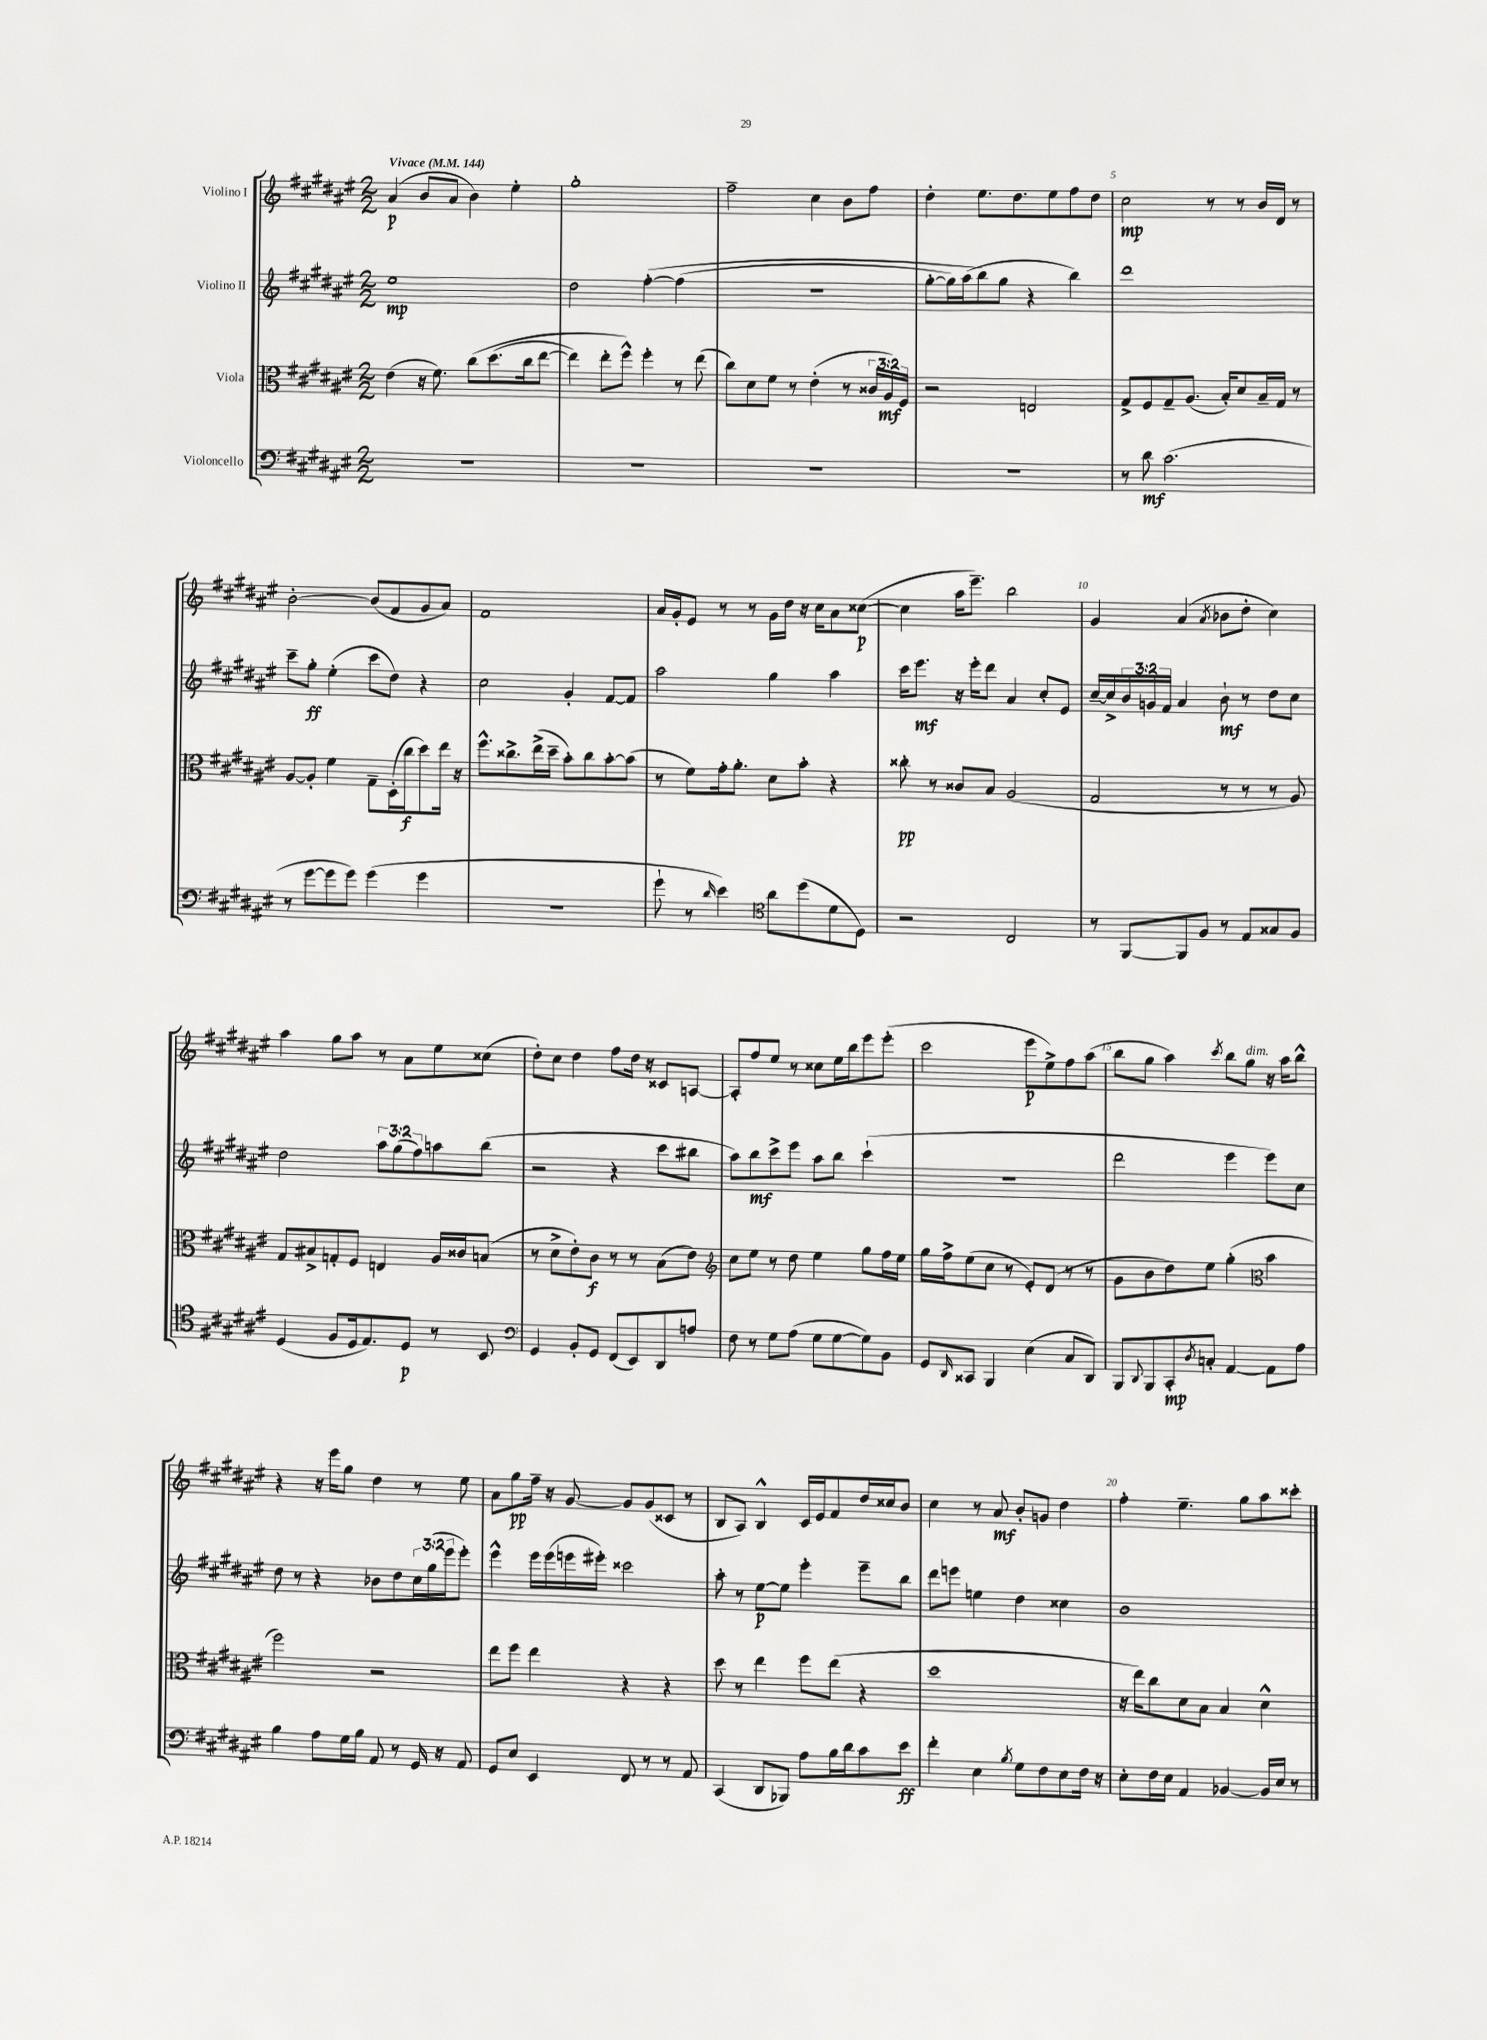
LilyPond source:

<<
\new StaffGroup <<
\new Staff = "s0" \with { instrumentName = "Violino I" } {
    \clef treble \key fis \major \numericTimeSignature \time 2/2 \tempo "Vivace" 4 = 144
    ais'4\p( b'8 ais'8 b'4) eis''4-. |
    gis''1-. |
    fis''2-- cis''4 b'8 fis''8 |
    dis''4-. eis''8. dis''8. eis''8 fis''8 dis''8 |
    cis''2\mp r8 r8 b'16 dis'16 r8 |
    b'2~-. b'8( fis'8 gis'8 ais'8) |
    fis'1 |
    ais'16 gis'16-. eis'8 r8 r8 gis'16 dis''16 r16 cis''16 ais'8 cisis''8~\p( |
    cisis''4 ais''16 eis'''8.--) b''2 |
    gis'4 ais'4( \acciaccatura { ais'8 } bes'8 dis''8-. cis''4) |
    ais''4 gis''8 ais''8 r8 ais'8 eis''8 cisis''8( |
    dis''8-.) cis''8 dis''4 fis''8 dis''16 r16 cisis'8 a8~ |
    a8-. fis''8 eis''8 r8 cisis''8 eis''16 b''16 eis'''8 eis'''8-.( |
    cis'''2 eis'''8\p eis''8->) fis''8 ais''8( |
    b''8 gis''8 ais''4) \acciaccatura { cis'''8 } b''8 gis''8^\markup { \italic "dim." } r16 ais''16 b''8-^ |
    r4 r16 eis'''16 gis''8 dis''4 r8 eis''8 |
    ais'8 gis''8\pp fis''16-- r16 gis'8~ gis'8 gis'8( cisis'8 r8 |
    b8 ais8) b4-^ cis'16 eis'16 fis'8 dis''16 cisis''16 b'8 |
    cis''4 r8 ais'8\mf b'8-. g'8 dis''4 |
    fis''4-. eis''4.-- gis''8 ais''8 cisis'''8-. \bar "|." |
}
\new Staff = "s1" \with { instrumentName = "Violino II" } {
    \clef treble \key fis \major \numericTimeSignature \time 2/2 \override Staff.TupletNumber.text = #tuplet-number::calc-fraction-text
    eis''1\mp |
    dis''2 fis''4~-.\( fis''4( |
    r1 |
    gis''8~-. gis''16) ais''16( b''8\) gis''8 r4 b''4) |
    dis'''1 |
    cis'''8-- gis''8-.\ff eis''4-.( cis'''8 dis''8) r4 |
    cis''2 gis'4-. fis'8~ fis'8 |
    ais''2 gis''4 ais''4 |
    cis'''16 eis'''8.\mf r16 eis'''16-. dis'''8 ais'4 cis''8-. eis'8 |
    cis''16~-- cis''16-> \tuplet 3/2 { b'16 g'16 fis'16 } ais'4 b'8-!\mf r8 dis''8 cis''8 |
    dis''2 \tuplet 3/2 { ais''8 gis''8( fis''8) } a''8 b''8( |
    r2 r4 cis'''8 bis''8 |
    ais''8) b''8\mf cis'''8-> eis'''8 ais''8 b''8 cis'''4-!( |
    R1 |
    dis'''2 eis'''4 eis'''8) cis''8 |
    dis''8 r8 r4 bes'8 dis''8 \tuplet 3/2 { cis''16 gis''16( eis'''16 } eis'''8-.) |
    eis'''4-^ eis'''16 eis'''16( e'''16 eis'''16-.) cisis'''2 |
    ais''8-. r8 eis''8~\p eis''8 eis'''4-. eis'''8-- b''8 |
    dis'''8 e'''8 e''4 dis''4 cisis''4 |
    b'1 \bar "|." |
}
\new Staff = "s2" \with { instrumentName = "Viola" } {
    \clef alto \key fis \major \numericTimeSignature \time 2/2 \override Staff.TupletNumber.text = #tuplet-number::calc-fraction-text
    eis'4( r16 fis'8.) cis''8\( dis''8.( cis''16 eis''8~ |
    eis''4) eis''8-. fis''8-^\) fis''4-. r8 eis''8( |
    cis''8) dis'8 fis'8 r8 eis'4-.( r8 \tuplet 3/2 { cisis'16 ais16\mf) fis16 } |
    r2 e2 |
    gis8-> fis8 gis8-- ais8.( b16-.) dis'8 b16-- gis16 r8 |
    ais8~ ais8-. fis'4 gis8-- dis16-.( cis''16\f dis''8) eis''16 r16 |
    fis''8.-^ cisis''8.-> eis''16->( dis''16-- b'8-.) cisis''8 b'8~-. b'8( |
    r8 fis'8) gis'16-. ais'8.-. dis'8 b'8-. r4 |
    cisis''8-.\pp r8 cisis'8 b8 ais2( |
    gis2 r8 r8 r8 ais8) |
    gis8 bis8-> g8-. fis8 e4 ais16 cisis'16 b8( |
    r8 dis'8-> eis'8-.) cis'8\f r8 r8 b8( eis'8) |
    \clef treble cis''8 eis''8 r8 dis''8 eis''4 gis''8 fis''16 eis''16 |
    gis''16 fis''16-> eis''8( cis''8 r8 eis'8-.) dis'8( r8 r8 |
    gis'8 b'8 dis''8) eis''8 gis''4-.( \clef alto b'4 |
    fis''2) r2 |
    eis''8 fis''8 eis''4 r4 r4 |
    dis''8 r8 eis''4 fis''8 eis''8( r4 |
    dis''1 |
    r16 eis''16) cis''8 dis'8 b8 b4 dis'4-^ \bar "|." |
}
\new Staff = "s3" \with { instrumentName = "Violoncello" } {
    \clef bass \key fis \major \numericTimeSignature \time 2/2
    R1 |
    R1 |
    R1 |
    R1 |
    r8 dis'8\mf cis'2.( |
    r8 gis'8~ gis'8 gis'8) gis'4( gis'4 |
    R1 |
    gis'8-! r8 \grace { dis'16 } eis'4) \clef tenor ais'8 dis''8( dis'8 dis8) |
    r2 cis2 |
    r8 fis,8~ fis,8 fis8 r8 eis8 gisis8 fis8 |
    dis4( fis8 dis16 eis8.) dis8\p r8 b,8 |
    \clef bass gis,4 b,8-. gis,8 fis,8( eis,8) dis,8 a8 |
    fis8 r8 gis8 ais8( gis8 gis8~ gis8) b,8 |
    gis,8 \grace { dis,16 } cisis,8 b,,4 eis4( cis8 dis,8) |
    b,,8 \appoggiatura { dis,8 } b,,8 cis,8-.\mp \acciaccatura { dis8 } c8-. ais,4~ ais,8 ais8 |
    b4 ais8 gis16 b16 ais,8 r8 gis,16 r16 ais,8 |
    gis,8 eis8 eis,4 fis,8 r8 r8 ais,8 |
    cis,4( dis,8 bes,,8) ais8 b16 dis'16 cis'8 eis'8\ff |
    fis'4-. eis4 \acciaccatura { b8 } gis8 fis8 eis8 fis16 r16 |
    eis8-. fis16 eis16 ais,4 bes,4~ bes,16 eis16 r8 \bar "|." |
}
>>
>>
\layout { \context { \Score \override BarNumber.break-visibility = ##(#f #t #t) barNumberVisibility = #(every-nth-bar-number-visible 5) } }
